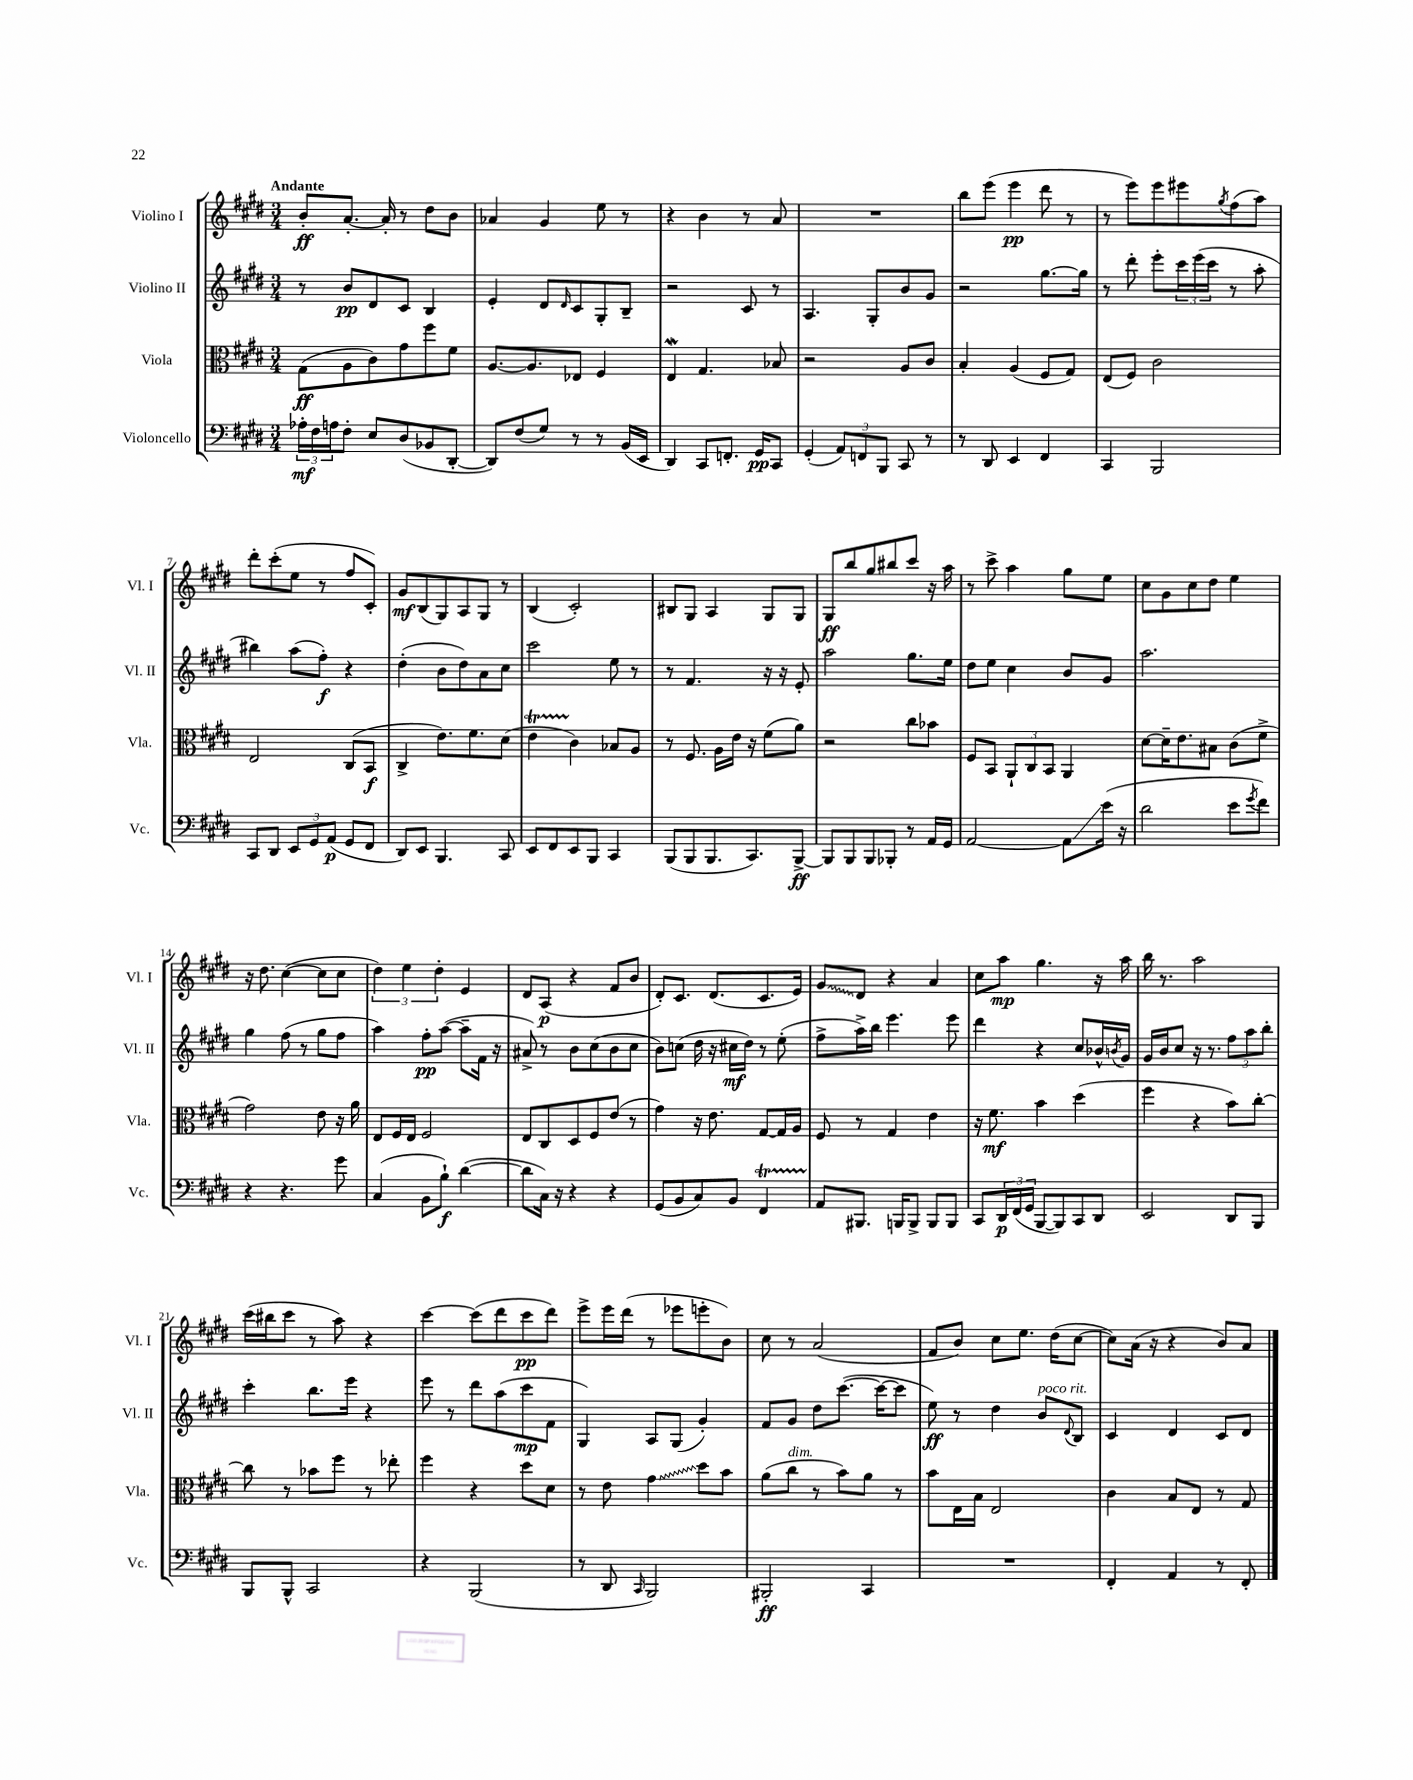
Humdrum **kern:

**kern	**kern	**kern	**kern
*staff4	*staff3	*staff2	*staff1
*clefF4	*clefC3	*clefG2	*clefG2
*k[f#c#g#d#]	*k[f#c#g#d#]	*k[f#c#g#d#]	*k[f#c#g#d#]
*M3/4	*M3/4	*M3/4	*M3/4
24A-'	(8G#	8r	8b'
24F#	.	.	.
24A	.	.	.
8F#'	8A	8b	[8.a'
8E	8c#)	8d#	.
.	.	.	16a']
(8D#	8g#	8c#	8r
8BB-	8ff#	4B	8dd#
[8DD#'	8f#	.	8b
=	=	=	=
8DD#])	[8.A	4e'	4a-
(8F#	.	.	.
.	8.A]	.	.
8G#)	.	8d#	4g#
.	.	16qqd#	.
8r	8E-	8c#	.
8r	4F#	8G#'	8ee
(16BB	.	8B~	8r
16EE	.	.	.
=	=	=	=
4DD#)	4E	2r	4r
8CC#	4.G#	.	4b
8.FF'	.	.	.
.	.	8c#	8r
16GG#	.	.	.
8CC#	8B-	8r	8a
=	=	=	=
(4GG#'	2r	4.A	2.r
12AA)	.	.	.
12FF	.	.	.
.	.	8G#'	.
12BBB	.	.	.
8CC#	8A	8b	.
8r	8c#	8g#	.
=	=	=	=
8r	4B'	2r	8bb
8DD#	.	.	(8eee
4EE	(4A	.	4eee
4FF#	8F#	[8.gg#	8ddd#
.	8G#)	.	8r
.	.	16gg#]	.
=	=	=	=
4CC#	(8E	8r	8r
.	8F#)	8ddd#'	8eee)
2BBB	2c#	8eee'	8eee
.	.	24ccc#	8eee#
.	.	(24eee	.
.	.	24ccc#	.
.	.	.	8qgg#
.	.	8r	(8ff#
.	.	8aa'	8aa)
=	=	=	=
8CC#	2E	4bb#)	8ddd#'
8DD#	.	.	(8ccc#'
12EE	.	(8aa	8ee
12GG#	.	.	.
.	.	8ff#')	8r
(12AA	.	.	.
8GG#	(8C#	4r	8ff#
8FF#	8BB	.	8c#')
=	=	=	=
8DD#)	4C#^	(4dd#'	8g#
8EE	.	.	(8B
4.BBB	8.e)	8b	8G#)
.	.	8dd#)	8A
.	8.f#	.	.
.	.	8a	8G#
8CC#	(8d#	8cc#	8r
=	=	=	=
8EE	4e	2ccc#	(4B
8FF#	.	.	.
8EE	4c#)	.	2c#')
8BBB	.	.	.
4CC#	8B-	8ee	.
.	8A	8r	.
=	=	=	=
(8BBB	8r	8r	8B#
8BBB	8.F#	4.f#	8G#
8.BBB	.	.	4A
.	16A	.	.
.	16e	.	.
8.CC#)	16r	.	.
.	(8f#	16r	8G#
.	.	16r	.
[8BBB^	8a)	8e'	8G#
=	=	=	=
8BBB]	2r	2aa	8G#
8BBB	.	.	8bb
8BBB	.	.	8gg#
8BBB-'	.	.	8bb#
8r	8cc#	8.gg#	8ccc#
16AA	8b-	.	16r
16GG#	.	16ee	16aa
=	=	=	=
[2AA	8F#	8dd#	8r
.	8BB	8ee	8ccc#^
.	12AA`	4cc#	4aa
.	12C#	.	.
.	12BB	.	.
8AA]	4AA	8b	8gg#
(16e	.	8g#	8ee
16r	.	.	.
=	=	=	=
2d#	[8d#	2.aa	8cc#
.	16d#~]	.	8g#
.	8.e	.	.
.	.	.	8cc#
.	8B#	.	8dd#
8e	(8c#	.	4ee
8qg#	.	.	.
8f#)	8f#^	.	.
=	=	=	=
4r	2g#)	4gg#	16r
.	.	.	8.dd#
4.r	.	(8ff#	([4cc#
.	.	8r	.
.	8e	8gg#	8cc#]
8g#	16r	8ff#	8cc#
.	16a	.	.
=	=	=	=
(4C#	8E	4aa)	6dd#)
.	16F#	.	.
.	.	.	6ee
.	16E	.	.
8BB	2F#	8ff#'	.
.	.	.	6dd#'
8B`)	.	([8aa	.
([4d#	.	8aa~]	4e
.	.	16f#	.
.	.	16r	.
=	=	=	=
8d#]	8E	8a#^)	8d#
16C#)	8C#	8r	(8A
16r	.	.	.
4r	8D#	8b	4r
.	8F#	(8cc#	.
4r	(8e	8b	8f#
.	8r	8cc#	8b
=	=	=	=
(8GG#	4g#)	8b)	8d#')
8BB	.	(8cc	8.c#
8C#)	16r	16dd#	.
.	8.e	16r	(8.d#
8BB	.	16cc#	.
.	.	16dd#)	.
4FF#	[8G#	8r	8.c#
.	16G#]	(8ee'	.
.	16A	.	16e)
=	=	=	=
8AA	8F#	8ff#^	8g#
8.BBB#	8r	16aa^)	8d#
.	.	16bb	.
.	4G#	4.eee	4r
16BBB	.	.	.
8BBB^	.	.	.
8BBB	4e	.	4a
8BBB	.	8eee	.
=	=	=	=
8CC#	16r	4ddd#	8cc#
.	8.f#	.	.
24DD#	.	.	8aa
(24FF#	.	.	.
24GG#	.	.	.
[8BBB	4b	4r	4.gg#
8BBB])	.	.	.
8CC#	(4dd#	8cc#	.
8DD#	.	16b-^^	16r
.	.	8qb	.
.	.	16g#	16aa
=	=	=	=
2EE	4ff#	16g#	16bb
.	.	16b	8.r
.	.	8cc#	.
.	4r	16r	2aa
.	.	8.r	.
8DD#	8b)	12ff#	.
.	.	12aa	.
8BBB	[8cc#'	.	.
.	.	12bb'	.
=	=	=	=
8BBB	8cc#]	4ccc#'	(16ccc#
.	.	.	16bb#
8BBB^^	8r	.	8ccc#
2CC#	8b-	8.bb	8r
.	8ff#	.	8aa)
.	.	16eee	.
.	8r	4r	4r
.	8ee-'	.	.
=	=	=	=
4r	4ff#	8eee	[4ccc#
.	.	8r	.
(2BBB	4r	8ddd#	(8ccc#]
.	.	(8aa	8ddd#
.	8dd#	8ccc#	8ccc#
.	8d#	8f#	8ddd#)
=	=	=	=
8r	8r	4G#)	8eee^
8DD#	8e	.	16eee
.	.	.	(16ddd#
16qqCC#	.	.	.
2BBB)	4g#	8A	8r
.	.	(8G#	8eee-
.	8dd#	4g#')	8eee'
.	8b	.	8b)
=	=	=	=
2BBB#'	(8a	8f#	8cc#
.	8cc#	8g#	8r
.	8r	8dd#	(2a
.	8b)	([8.ccc#	.
4CC#	8a	.	.
.	.	16ccc#_	.
.	8r	8ccc#]	.
=	=	=	=
2.r	8b	8ee)	8f#
.	16E	8r	8b)
.	16B	.	.
.	2E	4dd#	8cc#
.	.	.	8.ee
.	.	8b	.
.	.	.	(16dd#
.	.	8qqd#	.
.	.	8B	[8cc#
=	=	=	=
4FF#'	4c#	4c#	8cc#])
.	.	.	(16a
.	.	.	16r
4AA	8B	4d#	4r
.	8E	.	.
8r	8r	8c#	8b)
8FF#'	8G#	8d#	8a
==	==	==	==
*-	*-	*-	*-
